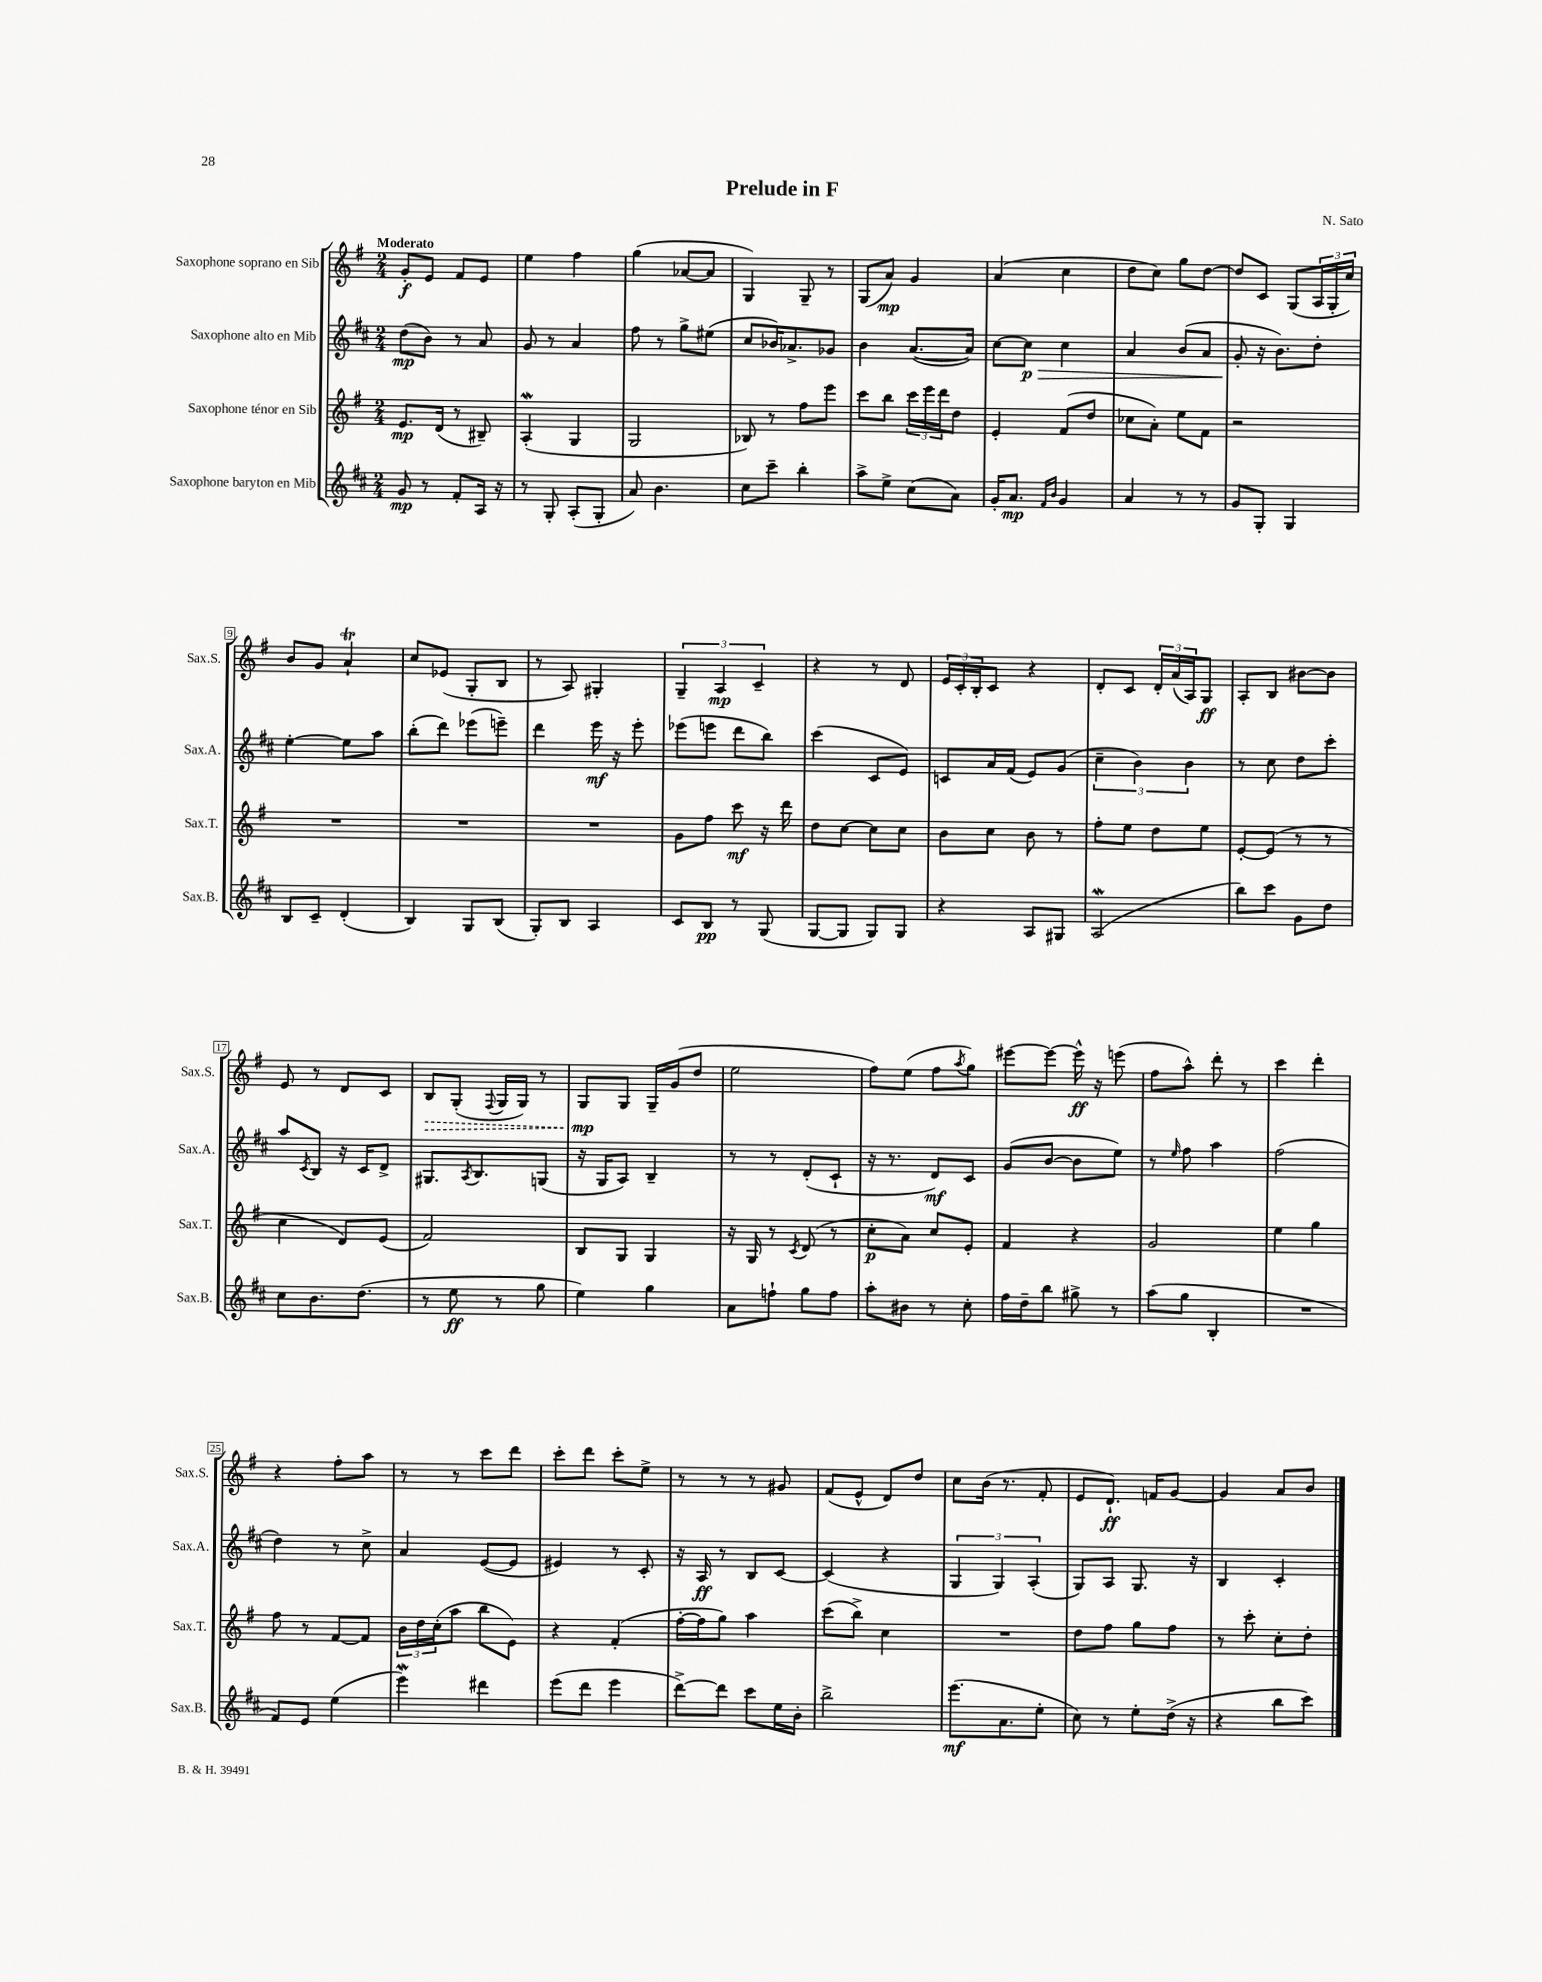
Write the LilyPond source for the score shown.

\header { title = "Prelude in F" composer = "N. Sato" }
<<
\new StaffGroup <<
\new Staff = "s0" \with { instrumentName = "Saxophone soprano en Sib" shortInstrumentName = "Sax.S." } {
    \clef treble \key g \major \numericTimeSignature \time 2/4 \tempo "Moderato"
    g'8-.\f e'8 fis'8 e'8 |
    e''4 fis''4 |
    g''4( aes'8~ aes'8 |
    g4) g8-- r8 |
    g8( a'8\mp) g'4 |
    a'4( c''4 |
    d''8 c''8) g''8 d''8~ |
    d''8 c'8 g8( \tuplet 3/2 { a16 g16-. c''16) } |
    b'8 g'8 a'4-!\trill |
    c''8 ees'8( g8-. b8 |
    r8 a8) gis4-. |
    \tuplet 3/2 { g4-- a4\mp c'4-- } |
    r4 r8 d'8 |
    \tuplet 3/2 { e'16 c'16-. b16-. } c'8 r4 |
    d'8-. c'8 \tuplet 3/2 { d'16-. a'16( a16) } g8\ff |
    a8-. b8 bis'8~ bis'8 |
    e'8 r8 d'8 c'8 |
    \once \override Hairpin.style = #'dashed-line b8\> g8-.( \appoggiatura { fis8 } g16 g16) r8 |
    g8\mp\! g8 g16-- g'16( d''8 |
    e''2 |
    fis''8) e''8( fis''8 \acciaccatura { a''8 } g''8) |
    eis'''8~ eis'''8~ eis'''16-^\ff r16 e'''8( |
    fis''8 a''8-^) d'''8-. r8 |
    c'''4 d'''4-. |
    r4 fis''8-. a''8 |
    r8 r8 c'''8 d'''8 |
    c'''8-. d'''8 c'''8-. e''8-> |
    r8 r8 r8 gis'8 |
    fis'8( e'8-^ d'8) d''8 |
    c''8 b'16( r8. fis'8-. |
    e'8 d'8.-!\ff) f'16 g'8~ |
    g'4 a'8 b'8 \bar "|." |
}
\new Staff = "s1" \with { instrumentName = "Saxophone alto en Mib" shortInstrumentName = "Sax.A." } {
    \clef treble \key d \major \numericTimeSignature \time 2/4
    d''8\mp( b'8) r8 a'8 |
    g'8 r8 a'4 |
    fis''8 r8 g''8-> eis''8( |
    cis''8 bes'16) aes'8.-> ges'8 |
    b'4 a'8.~( a'16) |
    cis''8~ cis''8\p\> cis''4 |
    a'4 b'8( a'8 |
    g'8-.\! r16 b'8.) d''8-. |
    e''4~-. e''8 a''8 |
    b''8-.( d'''8) ees'''8( e'''8--) |
    d'''4 e'''16\mf r16 e'''8-. |
    ees'''8( e'''8 d'''8 b''8) |
    cis'''4( cis'8 e'8) |
    c'8 a'16 fis'16( e'8) g'8( |
    \tuplet 3/2 { cis''4-- b'4) b'4 } |
    r8 cis''8 d''8 cis'''8-. |
    a''8 \acciaccatura { cis'8 } b8 r16 cis'16 d'8-> |
    gis8. \acciaccatura { a8 } b8. g8( |
    r16 g16 a8) b4-- |
    r8 r8 d'8-.( cis'8-! |
    r16 r8. d'8\mf) cis'8 |
    g'8( b'8~ b'8 e''8) |
    r8 \grace { e''16 } fis''8 a''4 |
    fis''2( |
    d''4) r8 cis''8-> |
    a'4 e'8~( e'8 |
    eis'4) r8 cis'8-. |
    r16 a16\ff r8 b8 cis'8~ |
    cis'4( r4 |
    \tuplet 3/2 { g4 g4) a4-.( } |
    g8) a8 g8. r16 |
    b4 cis'4-. \bar "|." |
}
\new Staff = "s2" \with { instrumentName = "Saxophone ténor en Sib" shortInstrumentName = "Sax.T." } {
    \clef treble \key g \major \numericTimeSignature \time 2/4
    e'8.\mp d'16( r8 bis8--) |
    a4-.\mordent( g4 |
    g2 |
    bes8) r8 fis''8 e'''8 |
    c'''8 b''8 \tuplet 3/2 { c'''16 e'''16 d'''16 } d''8 |
    e'4-. fis'8( d''8 |
    ces''8 a'8-.) e''8 fis'8 |
    r2 |
    R2 |
    R2 |
    R2 |
    g'8 fis''8 c'''8\mf r16 d'''16 |
    d''8 c''8~ c''8 c''8 |
    b'8 c''8 b'8 r8 |
    fis''8-. e''8 d''8 e''8 |
    e'8~-. e'8( r8 r8 |
    c''4 d'8) e'8( |
    fis'2) |
    b8 g8 g4 |
    r16 g16 r8 \acciaccatura { c'8 } d'8( r8 |
    c''8-.\p a'8) c''8 e'8-. |
    fis'4 r4 |
    g'2 |
    e''4 g''4 |
    fis''8 r8 fis'8~ fis'8 |
    \tuplet 3/2 { b'16 d''16 c''16-.( } a''8 b''8 e'8) |
    r4 fis'4-.( |
    fis''16~-. fis''16 g''8) a''4 |
    c'''8( b''8->) c''4 |
    R2 |
    d''8 fis''8 g''8 fis''8 |
    r8 c'''8-. c''8-. d''8-. \bar "|." |
}
\new Staff = "s3" \with { instrumentName = "Saxophone baryton en Mib" shortInstrumentName = "Sax.B." } {
    \clef treble \key d \major \numericTimeSignature \time 2/4
    g'8\mp r8 fis'8-. a16 r16 |
    r8 g8-. a8-.( g8-. |
    a'8) b'4. |
    cis''8 cis'''8-- b''4-. |
    a''8-> e''8-> cis''8( a'8) |
    g'16-. a'8.\mp \grace { fis'16 b'16 } g'4 |
    a'4 r8 r8 |
    g'8 g8-. g4 |
    b8 cis'8-- d'4-.( |
    b4) g8 b8( |
    g8-.) b8 a4 |
    cis'8 b8\pp r8 g8( |
    g8~ g8 g8) g8 |
    r4 a8 gis8 |
    a2\mordent( |
    b''8) cis'''8 g'8 d''8 |
    cis''8 b'8. d''8.( |
    r8 e''8\ff r8 g''8 |
    e''4) g''4 |
    a'8 f''8-! g''8 f''8 |
    a''8-. bis'8 r8 cis''8-. |
    fis''16 d''16-- b''8 gis''8-> r8 |
    a''8( g''8 b4-. |
    R2 |
    fis'8) e'8 e''4( |
    e'''4\mordent) dis'''4 |
    e'''8( d'''8 e'''4 |
    d'''8~->) d'''8 cis'''8 e''16 b'16-. |
    b''2-> |
    e'''8.\mf( a'8. e''8-. |
    cis''8) r8 e''8-. d''16->( r16 |
    r4 b''8 cis'''8) \bar "|." |
}
>>
>>
\layout { \context { \Score \override BarNumber.stencil = #(make-stencil-boxer 0.1 0.3 ly:text-interface::print) } }
